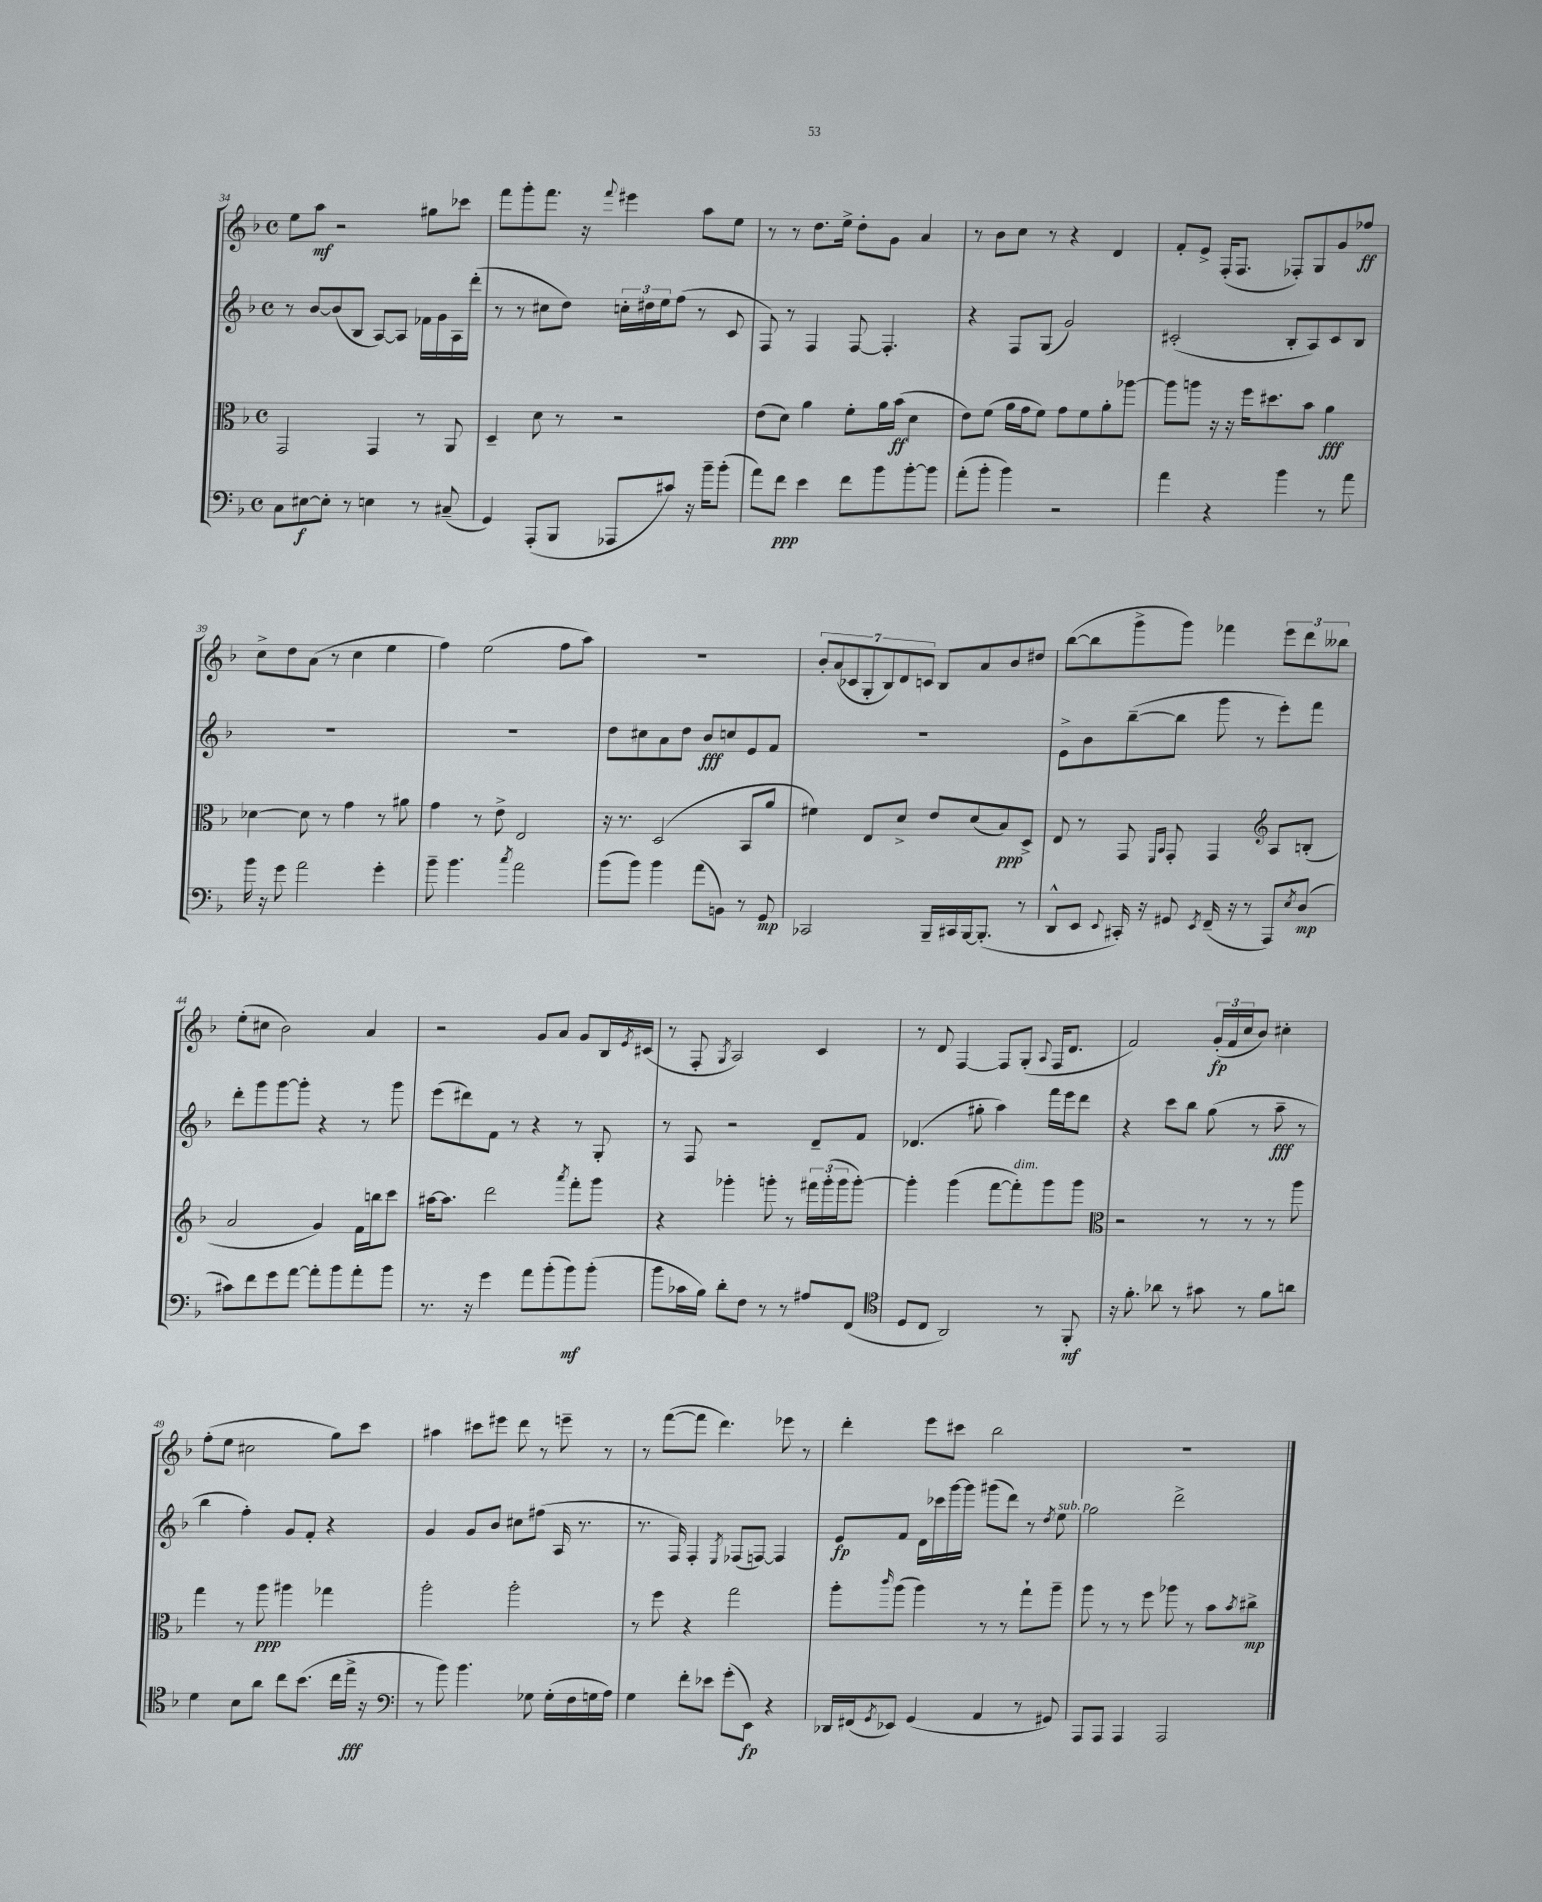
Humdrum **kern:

**kern	**dynam	**kern	**dynam	**kern	**dynam	**kern	**dynam
*part4	*part4	*part3	*part3	*part2	*part2	*part1	*part1
*staff4	*staff4	*staff3	*staff3	*staff2	*staff2	*staff1	*staff1
*clefF4	*	*clefC3	*	*clefG2	*	*clefG2	*
*k[b-]	*	*k[b-]	*	*k[b-]	*	*k[b-]	*
*M4/4	*	*M4/4	*	*M4/4	*	*M4/4	*
*met(c)	*	*met(c)	*	*met(c)	*	*met(c)	*
=34	=34	=34	=34	=34	=34	=34	=34
8C\L	.	2GG/	.	8r	.	8ee\L	.
[8E#X\	f	.	.	[8b-/L	.	8aa\J	mf
8E#'\J]	.	.	.	(8b-/]	.	2r	.
8r	.	.	.	8B-/J	.	.	.
4En\	.	4GG/	.	[8A/L)	.	.	.
.	.	.	.	8A/J]	.	.	.
8r	.	8r	.	16f-X\LL	.	8gg#X\L	.
.	.	.	.	16g\	.	.	.
(8C#X~/	.	8AA/	.	16A\	.	8ccc-X\J	.
.	.	.	.	(16ddd'\JJ	.	.	.
=35	=35	=35	=35	=35	=35	=35	=35
4GG/)	.	4D~/	.	8r	.	8fff\L	.
.	.	.	.	8r	.	8ggg'\	.
(8AAA'/L	.	8d\	.	8cc#X\L	.	8.fff\J	.
8BBB-/J	.	8r	.	8dd\J)	.	.	.
.	.	.	.	.	.	16r	.
.	.	.	.	.	.	8qqfff/	.
8AAA-X/L	.	2r	.	24ccn'\LL	.	4eee#X\	.
.	.	.	.	24dd#X\	.	.	.
.	.	.	.	24ee\J	.	.	.
8c#X/J)	.	.	.	(8ff\J	.	.	.
16r	.	.	.	8r	.	8aa\L	.
16b-~\KL	.	.	.	.	.	.	.
(8b-'\J	.	.	.	8c/	.	8ee\J	.
=36	=36	=36	=36	=36	=36	=36	=36
8a\L)	.	(8e\L	.	8F/)	.	8r	.
8f\J	ppp	8d\J)	.	8r	.	8r	.
4e\	.	4a\	.	4F/	.	8.dd\L	.
.	.	.	.	.	.	16ee^\Jk	.
8f\L	.	8f'\L	.	[8F/	.	8dd'\L	.
8b-\	.	16a\L	.	4.F'/]	.	8g\J	.
.	.	(16b-\JJ	ff	.	.	.	.
[8b-'\	.	4d\	.	.	.	4a/	.
8b-\J]	.	.	.	.	.	.	.
=37	=37	=37	=37	=37	=37	=37	=37
(8a'\L	.	8e\L)	.	4r	.	8r	.
8b-'\J	.	(8f\J	.	.	.	8b-\L	.
4b-\)	.	16a\LL	.	8F/L	.	8cc\J	.
.	.	16g\J	.	.	.	.	.
.	.	8f\J)	.	(8G/J	.	8r	.
2r	.	8g\L	.	2g/)	.	4r	.
.	.	8f\	.	.	.	.	.
.	.	8a'\	.	.	.	4d/	.
.	.	[8aa-X\J	.	.	.	.	.
=38	=38	=38	=38	=38	=38	=38	=38
4a\	.	8aa-\L]	.	(2c#X'/	.	8f'/L	.
.	.	8aan\J	.	.	.	8e^/J	.
4r	.	16r	.	.	.	(16F'/KL	.
.	.	16r	.	.	.	8.F/J	.
.	.	16ff\KL	.	.	.	.	.
.	.	8.dd#X\	.	.	.	.	.
4b-\	.	.	.	8B-'/L	.	8F-X'/L)	.
.	.	8b-\J	.	8A/)	.	8G/	.
8r	.	4a\	fff	8c#/	.	8g/	.
8a\	.	.	.	8B-/J	.	8ff-X/J	ff
!!LO:LB:g=z
=39	=39	=39	=39	=39	=39	=39	=39
16b-\	.	[4d-X\	.	1r	.	8cc^\L	.
16r	.	.	.	.	.	.	.
8g\	.	.	.	.	.	8dd\	.
2a\	.	8d-\]	.	.	.	(8a\J	.
.	.	8r	.	.	.	8r	.
.	.	4g\	.	.	.	4cc\	.
4g'\	.	8r	.	.	.	4ee\	.
.	.	8a#X\	.	.	.	.	.
=40	=40	=40	=40	=40	=40	=40	=40
8b-~\	.	4g\	.	1r	.	4ff\)	.
4.b-\	.	.	.	.	.	.	.
.	.	8r	.	.	.	(2ee\	.
.	.	8e^\	.	.	.	.	.
8qcc/	.	.	.	.	.	.	.
2a\	.	2E/	.	.	.	.	.
.	.	.	.	.	.	8ff\L	.
.	.	.	.	.	.	8aa\J)	.
=41	=41	=41	=41	=41	=41	=41	=41
(8b-\L	.	16r	.	8dd\L	.	1r	.
.	.	8.r	.	.	.	.	.
8b-\J)	.	.	.	8cc#X\	.	.	.
4b-\	.	(2D/	.	8a\	.	.	.
.	.	.	.	8dd\J	.	.	.
(8a\L	.	.	.	8b-/L	fff	.	.
8BBn\J)	.	.	.	8ccn/	.	.	.
8r	.	8BB-/L	.	8e/	.	.	.
8GG/	mp	8a/J	.	8f/J	.	.	.
=42	=42	=42	=42	=42	=42	=42	=42
2CC-X/	.	4f#X\)	.	1r	.	14b-'/L	.
.	.	.	.	.	.	(14a/	.
.	.	.	.	.	.	14c-X/	.
.	.	.	.	.	.	14G'/	.
.	.	8E/L	.	.	.	.	.
.	.	.	.	.	.	14B-/)	.
.	.	.	.	.	.	14d/	.
.	.	8d^/J	.	.	.	.	.
.	.	.	.	.	.	14cn/J	.
16BBB-~/LL	.	8e/L	.	.	.	8B-/L	.
16CC#X/	.	.	.	.	.	.	.
[16BBB-/J	.	(8d/	.	.	.	8a/	.
(8.BBB-'/J]	.	.	.	.	.	.	.
.	.	8B-/)	ppp	.	.	8b-/	.
8r	.	8D^/J	.	.	.	8dd#X/J	.
=43	=43	=43	=43	=43	=43	=43	=43
8DD^^/L	.	8E/	.	8e^\L	.	([8bb-\L	.
8EE/J	.	8r	.	8b-\	.	8bb-\]	.
8qqEE/	.	.	.	.	.	.	.
16CC#X'/)	.	8GG/	.	([8bb-~\	.	8ggg^\	.
16r	.	.	.	.	.	.	.
.	.	16qqFF/LL	.	.	.	.	.
.	.	16qqBB-/JJ	.	.	.	.	.
8GG#X/	.	8GG'/	.	8bb-\J]	.	8ggg\J)	.
8qEE/	.	.	.	.	.	.	.
(16FF~/	.	4GG/	.	8ggg\	.	4fff-X\	.
16r	.	.	.	.	.	.	.
8r	.	.	.	8r	.	.	.
*	*	*clefG2	*	*	*	*	*
8AAA/L)	.	8A/L	.	8eee'\L)	.	12eee\L	.
.	.	.	.	.	.	12ddd\	.
8qE/	.	.	.	.	.	.	.
(8D/J	mp	(8Bn'/J	.	8fff\J	.	.	.
.	.	.	.	.	.	12bb--X\J	.
!!LO:LB:g=z
=44	=44	=44	=44	=44	=44	=44	=44
8c#X\L)	.	2a/	.	8ddd'\L	.	(8ee'\L	.
8f\	.	.	.	8ggg\	.	8cc#X\J	.
8g\	.	.	.	[8ggg\	.	2b-\)	.
[8a\J	.	.	.	8ggg'\J]	.	.	.
8a'\L]	.	4g/)	.	4r	.	.	.
8b-\	.	.	.	.	.	.	.
8a'\	.	16f\LL	.	8r	.	4a/	.
.	.	16bbn\J	.	.	.	.	.
8b-\J	.	8ccc\J	.	8ggg\	.	.	.
=45	=45	=45	=45	=45	=45	=45	=45
8.r	.	[16aa#X\KL	.	(8eee\L	.	2r	.
.	.	8.aa#\J]	.	.	.	.	.
.	.	.	.	8ddd#X\)	.	.	.
16r	.	.	.	.	.	.	.
4g\	.	2ddd\	.	8f\J	.	.	.
.	.	.	.	8r	.	.	.
8a\L	.	.	.	4r	.	8g/L	.
(8b-'\	.	.	.	.	.	8a/J	.
.	.	8qaaa/	.	.	.	.	.
8b-\)	mf	8fff'\L	.	8r	.	8g/L	.
(8b-'\J	.	8ggg\J	.	8G'/	.	16B-/L	.
.	.	.	.	.	.	8qe/	.
.	.	.	.	.	.	(16c#X/JJ	.
=46	=46	=46	=46	=46	=46	=46	=46
8b-\L	.	4r	.	8r	.	8r	.
16c-X\L	.	.	.	8F/	.	8F'/	.
16B-\JJ)	.	.	.	.	.	.	.
.	.	.	.	.	.	8qG/	.
8d'\L	.	4ggg-X'\	.	2r	.	2A/)	.
8F\J	.	.	.	.	.	.	.
8r	.	8gggn'\	.	.	.	.	.
8r	.	8r	.	.	.	.	.
8A#X/L	.	24fff#X\LL	.	8d~/L	.	4c/	.
.	.	(24ggg'\	.	.	.	.	.
.	.	24ggg\J	.	.	.	.	.
(8FF/J	.	[8ggg'\J)	.	8f/J	.	.	.
=47	=47	=47	=47	=47	=47	=47	=47
*clefC4	*	*	*	*	*	*	*
8D/L	.	4ggg'\]	.	(4.d-X/	.	8r	.
8C/J	.	.	.	.	.	8d/	.
2AA/)	.	(4ggg\	.	.	.	[4F/	.
.	.	.	.	8gg#X'\	.	.	.
.	.	[8fff\L	.	4aa\)	.	8F/L]	.
!	!	!LO:TX:a:i:t=dim.	!	!	!	!	!
.	.	8fff'\])	.	.	.	(8G'/J	.
.	.	.	.	.	.	8qqA/	.
8r	.	8ggg\	.	16fff\LL	.	16F/KL	.
.	.	.	.	16eee\J	.	8.d/J	.
8FF'/	mf	8ggg\J	.	8ddd\J	.	.	.
=48	=48	=48	=48	=48	=48	=48	=48
*	*	*clefC3	*	*	*	*	*
16r	.	2r	.	4r	.	2f/)	.
8.f'\	.	.	.	.	.	.	.
8a-X\	.	.	.	8ccc\L	.	.	.
8r	.	.	.	8bb-\J	.	.	.
8g#X\	.	8r	.	(8gg\	.	(24g'/LL	fp
.	.	.	.	.	.	24f/	.
.	.	.	.	.	.	24cc/J	.
8r	.	8r	.	8r	.	8b-/J)	.
8f\L	.	8r	.	8aa~\	fff	4cc#X'\	.
8an\J	.	8aa\	.	8r	.	.	.
!!LO:LB:g=z
=49	=49	=49	=49	=49	=49	=49	=49
4d\	.	4gg\	.	4bb-\	.	(8ff'\L	.
.	.	.	.	.	.	8ee\J	.
8B-\L	.	8r	.	4ff'\)	.	2cc#X\	.
8a\J	.	8aa\	ppp	.	.	.	.
8cc\L	.	4aa#X\	.	8g/L	.	.	.
(8.b-\J	.	.	.	8f'/J	.	.	.
.	.	4gg-X\	.	4r	.	8gg\L)	.
16cc\LL	.	.	.	.	.	.	.
16ee^\JJ	fff	.	.	.	.	8ccc\J	.
16r	.	.	.	.	.	.	.
=50	=50	=50	=50	=50	=50	=50	=50
*clefF4	*	*	*	*	*	*	*
8r	.	2aa'\	.	4g/	.	4aa#X\	.
8b-\)	.	.	.	.	.	.	.
4.b-\	.	.	.	8g/L	.	8ccc#X\L	.
.	.	.	.	8b-/J	.	8eee#X\J	.
.	.	2aa'\	.	8cc#X\L	.	8ddd\	.
8G-X\	.	.	.	(8ff#X\J	.	8r	.
(16G-'\LL	.	.	.	16A/	.	8eeen~\	.
16F\	.	.	.	8.r	.	.	.
16Gn\	.	.	.	.	.	8r	.
16A\JJ)	.	.	.	.	.	.	.
=51	=51	=51	=51	=51	=51	=51	=51
4G\	.	8r	.	8.r	.	8r	.
.	.	8ff\	.	.	.	([8fff\L	.
.	.	.	.	16F/)	.	.	.
8f'\L	.	4r	.	4F'/	.	8fff\J]	.
8e-X\J	.	.	.	.	.	4.ddd\)	.
.	.	.	.	8qE/	.	.	.
(8g'\L	.	2gg\	.	(8F-X/L	.	.	.
8EE\J)	fp	.	.	[8Fn/J)	.	.	.
4r	.	.	.	4F/]	.	8eee-X\	.
.	.	.	.	.	.	8r	.
=52	=52	=52	=52	=52	=52	=52	=52
16DD-X/LL	.	8aa'\L	.	8e/L	fp	4ddd'\	.
(16FF#X/J	.	.	.	.	.	.	.
8qGG/	.	16qqccc/	.	.	.	.	.
8EE-X/J)	.	(8aa\J	.	8f/J	.	.	.
(4GG/	.	4aa\)	.	16d\LL	.	8eee\L	.
.	.	.	.	16ccc-X\	.	.	.
.	.	.	.	[16ggg\	.	8ccc#X\J	.
.	.	.	.	16ggg\JJ]	.	.	.
4AA/	.	8r	.	(8ggg#X\L	.	2bb-\	.
.	.	8r	.	8ddd\J)	.	.	.
8r	.	8gg`\L	.	8r	.	.	.
.	.	.	.	8qdd/	.	.	.
!	!	!	!	!LO:TX:a:i:t=sub. p	!	!	!
8GG#X/)	.	8aa~\J	.	8ee\	.	.	.
=53	=53	=53	=53	=53	=53	=53	=53
8AAA/L	.	8aa\	.	2gg\	.	1r	.
8AAA/J	.	8r	.	.	.	.	.
4AAA/	.	8r	.	.	.	.	.
.	.	8ff\	.	.	.	.	.
2AAA/	.	8aa-X\	.	2ddd^\	.	.	.
.	.	8r	.	.	.	.	.
.	.	8b-\L	.	.	.	.	.
.	.	8qb-/	.	.	.	.	.
.	.	8cc#X^\J	mp	.	.	.	.
==	==	==	==	==	==	==	==
*-	*-	*-	*-	*-	*-	*-	*-
